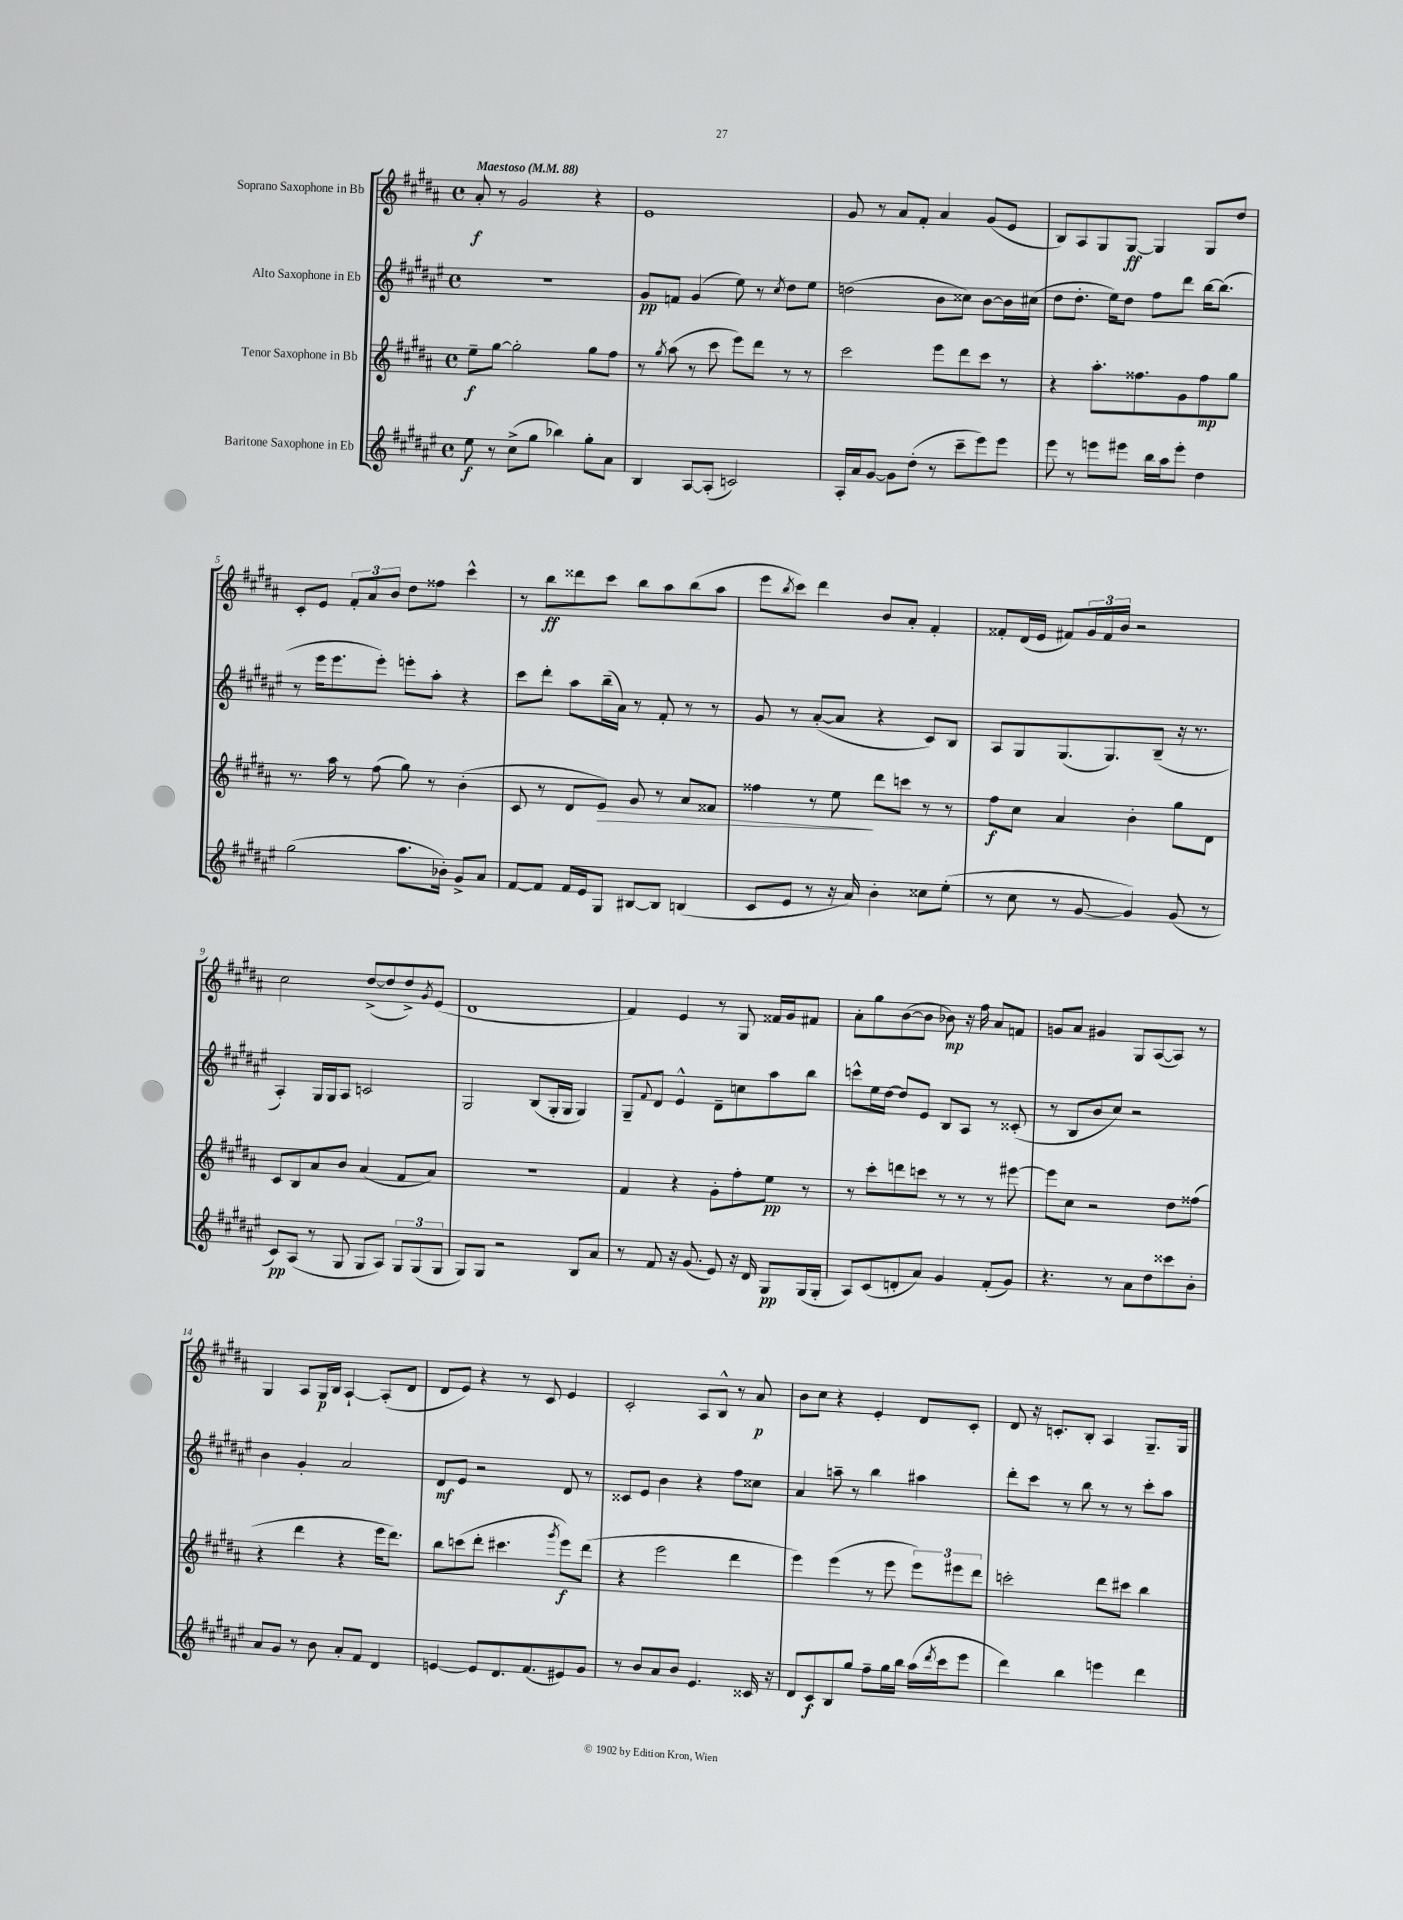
<<
\new StaffGroup <<
\new Staff = "s0" \with { instrumentName = "Soprano Saxophone in Bb" } {
    \clef treble \key b \major \defaultTimeSignature \time 4/4 \tempo "Maestoso" 4 = 88
    ais'8-.\f r8 gis'2 r4 |
    e'1 |
    gis'8 r8 ais'8 fis'8-. ais'4 gis'8( e'8 |
    b8) ais8 gis8 gis8~\ff gis4 gis8 dis''8 |
    cis'8-. e'8 \tuplet 3/2 { fis'8-. ais'8 b'8 } dis''8 fisis''8 cis'''4-^ |
    r8 b''8\ff disis'''8 cis'''8 b''8 ais''8 b''8( ais''8 |
    e'''8 \acciaccatura { b''8 } cis'''8) dis'''4 b'8 ais'8-. fis'4-. |
    fisis'8-. dis'16( e'16 fis'8) \tuplet 3/2 { gis'16 fis'16 b'16 } r2 |
    cis''2 dis''8~->( dis''8 dis''8->) \acciaccatura { gis'8 } e'8( |
    dis'1 |
    fis'4) e'4 r8 gis8 fisis'16 gis'16 fis'8 |
    ais'8-. gis''8 b'8~( b'8 bes'8\mp) r16 fis''16 ais'8 f'8 |
    g'8 ais'8 gis'4 gis8 ais8~( ais8) r8 |
    gis4 ais8 gis16\p b16 ais4~-! ais8-.( dis'8 |
    dis'8 e'8) r4 r8 cis'8 e'4 |
    cis'2-. ais8 b8-^ r8 ais'8\p |
    b'8 cis''8 r4 e'4-. dis'8 cis'8-. |
    dis'8 r16 c'8.-. b8-. ais4 gis8.-- gis16 \bar "|." |
}
\new Staff = "s1" \with { instrumentName = "Alto Saxophone in Eb" } {
    \clef treble \key fis \major \defaultTimeSignature \time 4/4
    R1 |
    gis'8\pp f'8 gis'4( eis''8) r8 \acciaccatura { cis''8 } dis''8 eis''8 |
    d''2( b'8 cisis''8) b'8~ b'16 cis''16( |
    dis''8 dis''8.-. eis''16) dis''8 fis''8 dis'''8 b''16~ b''8.( |
    r8 eis'''16 eis'''8. eis'''8-.) e'''8-. ais''8-. r4 |
    cis'''8 dis'''8-. ais''8 b''16--( ais'16) r8 fis'8-. r8 r8 |
    gis'8 r8 ais'8~-.( ais'8 r4 cis'8) b8 |
    ais8 gis8 gis8.( gis8.) b8--( r16 r8. |
    ais4-.) gis16 gis16 ais8 c'2 |
    gis2 b8( gis16-. gis16 gis4) |
    gis8-- \appoggiatura { fis'8 } dis'8 eis'4-^ dis'8-- c''8 ais''8 b''8 |
    c'''8-^ eis''16 dis''16~ dis''8 eis'8 b8 ais8 r8 cisis'8-.( |
    r8 b8 b'8 cis''8) r2 |
    b'4 gis'4-. ais'2 |
    dis'8\mf eis'8 r2 dis'8 r8 |
    cisis'8 eis'8 b'4 r4 fis''8 cisis''8 |
    ais'4 a''8-- r8 b''4 ais''4 |
    dis'''8-. cis'''8 r8 b''8 r8 r8 cis'''8-. ais''8 \bar "|." |
}
\new Staff = "s2" \with { instrumentName = "Tenor Saxophone in Bb" } {
    \clef treble \key b \major \defaultTimeSignature \time 4/4
    e''8--\f gis''8~ gis''2-. gis''8 fis''8 |
    r8 \acciaccatura { gis''8 } ais''8( r8 cis'''8 e'''8) dis'''8 r8 r8 |
    cis'''2 e'''8 dis'''8 cis'''8 r8 |
    r4 ais''8.-. fisis''8. gis'8 fisis''8\mp gis''8 |
    r8. ais''16 r8 fis''8( gis''8) r8 b'4-.( |
    cis'8 r8 dis'8 e'8\>) gis'8 r8 ais'8 fisis'8 |
    fisis''4 r8 e''8\! dis'''8 c'''8 r8 r8 |
    fis''8\f cis''8 ais'4 b'4-. gis''8 dis'8 |
    cis'8 b8 ais'8 b'8 ais'4( fis'8 ais'8) |
    r1 |
    fis'4 r4 gis'8-. fis''8-. e''8\pp r8 |
    r8 cis'''8-. d'''8 c'''8 r8 r8 r8 eis'''8~ |
    eis'''8 cis''8 r2 dis''8 fisis''8( |
    r4 dis'''4 r4 e'''16 dis'''8.) |
    b''8 c'''8( dis'''8-. cis'''4. \acciaccatura { gis'''8 } e'''8\f) dis'''8( |
    r4 e'''2 dis'''4 |
    e'''4) e'''4( r8 e'''8 \tuplet 3/2 { e'''8) eis'''8 dis'''8 } |
    c'''2-. dis'''8 cis'''8 b''4 \bar "|." |
}
\new Staff = "s3" \with { instrumentName = "Baritone Saxophone in Eb" } {
    \clef treble \key fis \major \defaultTimeSignature \time 4/4
    eis''8\f r8 cis''8->( gis''8 bes''4) gis''8-. ais'8 |
    b4 ais8~ ais8-.( c'2) |
    ais16-. ais'16 gis'8~ gis'8 dis''8-.( r8 cis'''8-- eis'''8) eis'''8 |
    eis'''8 r8 e'''8 eis'''8 b''16 ais''16 eis'''8-. dis''4 |
    gis''2( ais''8. bes'16-.) gis'8-> ais'8 |
    fis'8~ fis'8 fis'16 eis'16 gis8 bis8~ bis8 b4( |
    cis'8 eis'8 r8 r16 ais'16) b'4-. cisis''8 eis''8-.( |
    r8 cis''8 r8 gis'8~ gis'4) gis'8( r8 |
    cis'8\pp) ais8( r8 gis8 gis8 ais8) \tuplet 3/2 { gis8 gis8( gis8 } |
    gis8) gis8 r2 b8 ais'8 |
    r8 fis'8 r16 gis'8.( eis'8) r16 dis'16 gis8\pp gis16( gis16-. |
    ais8) cis'8( d'8-. ais'8) gis'4 fis'8-.( gis'8) |
    r4. r8 ais'8 dis''8 cisis'''8 b'8-. |
    ais'8 gis'8 r8 b'8 ais'8-. fis'8 dis'4 |
    e'4~ e'8 dis'8. fis'8.( eis'8) gis'8 |
    r8 b'8 ais'8 b'8 eis'4. cisis'16 r16 |
    dis'8 cis'8\f b8 gis''8 fis''8-- gis''16 b''16 ais''16( \acciaccatura { dis'''8 } cis'''16 eis'''8 |
    dis'''4) b''4 e'''4 dis'''4 \bar "|." |
}
>>
>>
